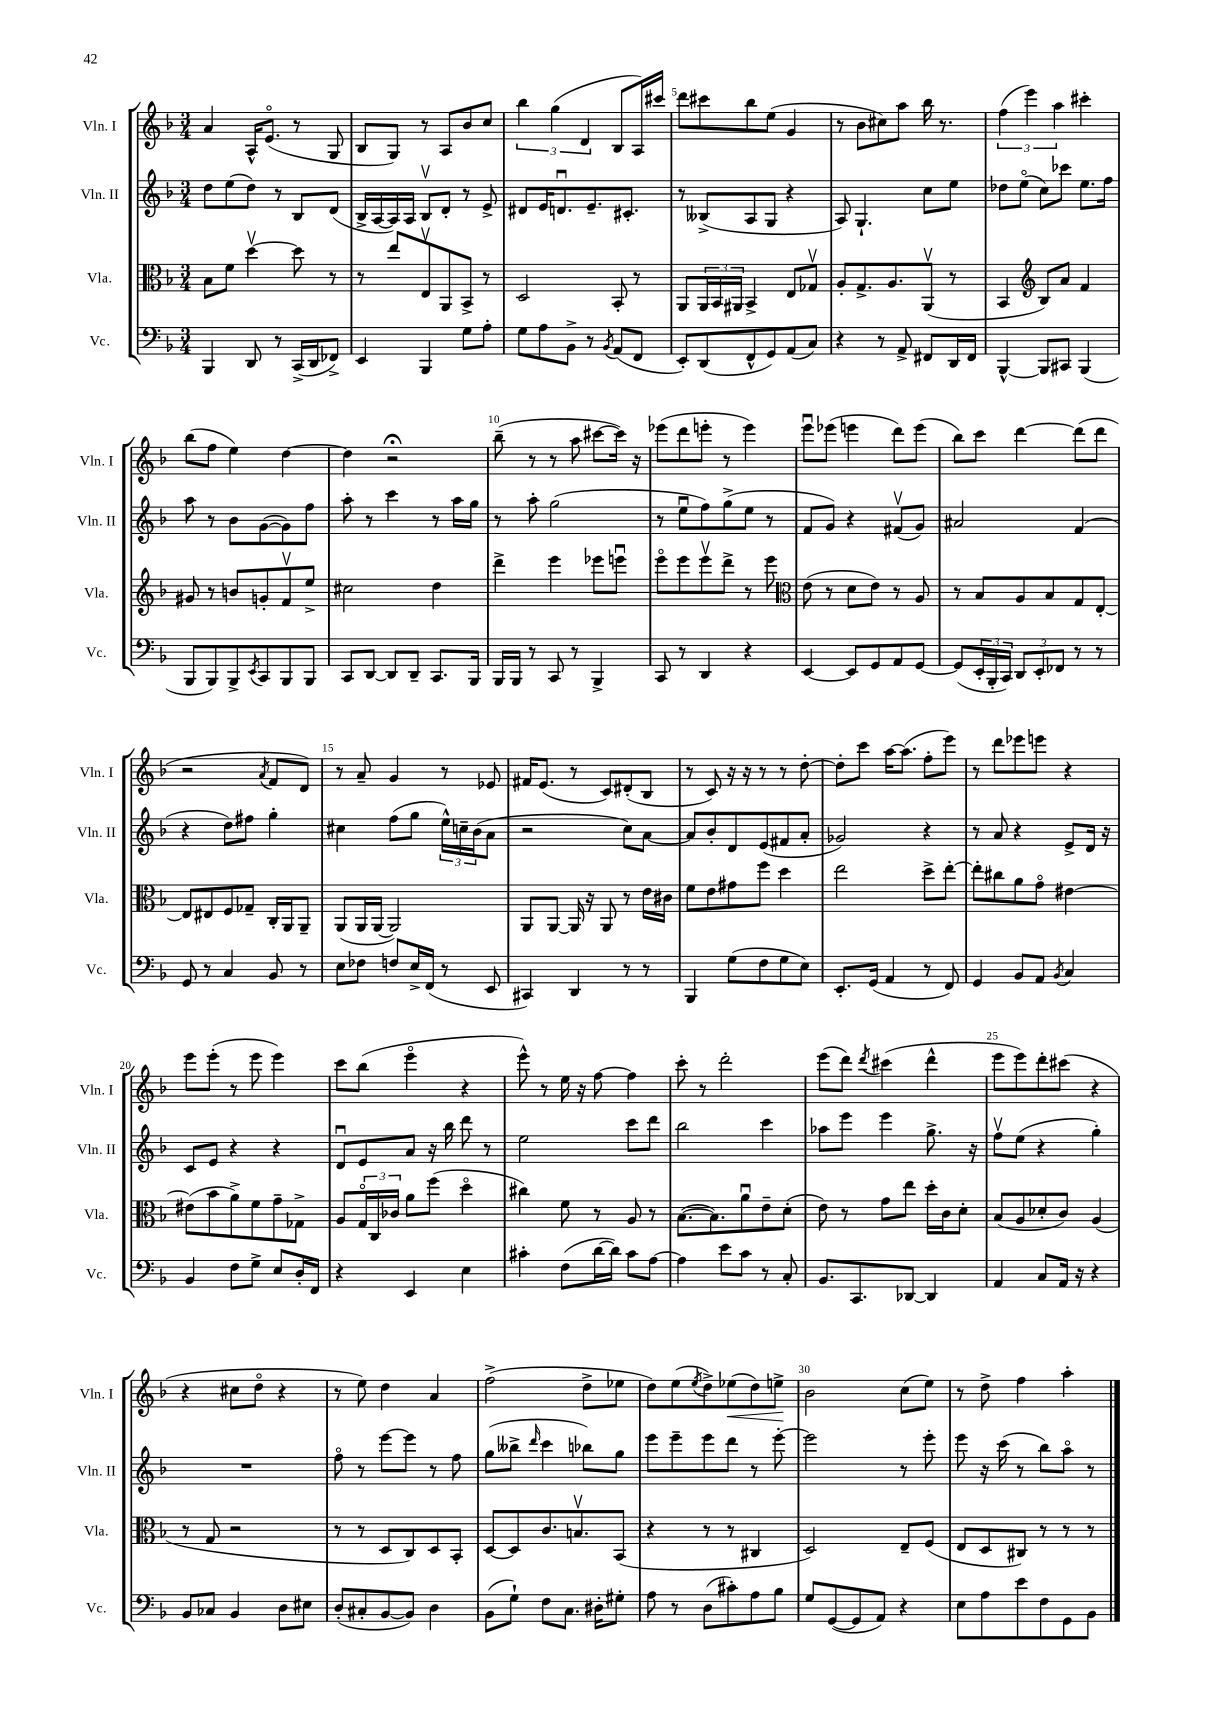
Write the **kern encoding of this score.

**kern	**kern	**kern	**kern
*staff4	*staff3	*staff2	*staff1
*clefF4	*clefC3	*clefG2	*clefG2
*k[b-]	*k[b-]	*k[b-]	*k[b-]
*M3/4	*M3/4	*M3/4	*M3/4
4BBB-/	8B-\L	8dd\L	4a/
.	8f\J	(8ee\	.
8DD/	[4ddv\	8dd\J)	16A^^/LK
.	.	.	(8.eo/J
8r	.	8r	.
(16CC^/LL	8dd\]	8B-/L	8r
16DD/J	.	.	.
8FF-^/J)	8r	(8d/J	8G/
=	=	=	=
4EE/	8r	16B-^/LL	8B-/L
.	.	[16A/	.
.	8ee/L	16A/])	8G/J)
.	.	16A/JJ	.
4BBB-/	8Ev/	8B-v/L	8r
.	8AA/	8d'/J	8A/L
8G\L	8BB-^/J	8r	8b-/
8A'\J	8r	8e^/	8cc/J
=	=	=	=
8G\L	2D/	8d#/L	6bb-\
8A\	.	16e/K	.
.	.	.	(6gg\
.	.	8.du/	.
8BB-^\J	.	.	.
.	.	.	6d/
8r	.	8.e~/	.
8qBB-/	.	.	.
(8AA/L	8BB-'/	.	8B-/L
.	.	8.c#'/J	.
8FF/J	8r	.	16A/L)
.	.	.	16ccc#/JJ
=	=	=	=
8EE'/L)	8AA/L	8r	8ddd\L
(8DD/	24AA/L	(8B--^/L	8ccc#\
.	24BB-/	.	.
.	24AA#/JJ	.	.
8FF^^/	4BB-^/	8A/	8bb-\
8GG/)	.	8G/J	(8ee\J
(8AA/	8E/L	4r	4g/
8C/J)	8G-v/J	.	.
=	=	=	=
4r	8A'/L	8A/)	8r
.	8.G^/	4.G`/	8b-\L
8r	.	.	8cc#\)
.	8.A/	.	.
8AA^/	.	.	8aa\J
8FF#/L	(8AAv/J	8cc\L	16bb-\
.	.	.	8.r
16DD/L	8r	8ee\J	.
16FF#/JJ	.	.	.
=	=	=	=
[4BBB-^^/	4BB-/	8dd-\L	(6ff\
.	.	(8eeo\J	.
.	.	.	6eee\)
*	*clefG2	*	*
8BBB-/]L	8B-/L)	8cc\L)	.
.	.	.	6aa\
8CC#/J	8a/J	8ccc-\J	.
(4BBB-/	4f/	8.ee\L	4ccc#'\
.	.	16ff\Jk	.
=	=	=	=
8BBB-/L	8g#/	8aa\	(8bb-\L
8BBB-/)	8r	8r	8ff\J
8BBB-^/	8b/L	8b-\L	4ee\)
8qEE/	.	.	.
8CC/	8g'/	([8g\	.
8BBB-/	8fv/	8g\])	[4dd\
8BBB-/J	8ee^/J	8ff\J	.
=	=	=	=
8CC/L	2cc#\	8aa'\	4dd\]
[8DD/J	.	8r	.
8DD/]L	.	4ccc\	2r;
8DD~/J	.	.	.
8.CC/L	4dd\	8r	.
.	.	16aa\LL	.
16BBB-/Jk	.	16gg\JJ	.
=	=	=	=
16BBB-/LL	4ddd^\	8r	(8bb-~\
16BBB-/JJ	.	.	.
8r	.	8aa'\	8r
8CC/	4eee\	(2gg\	8r
8r	.	.	8aa\
4BBB-^/	8eee-\L	.	[8ccc#\L
.	8eeeu\J	.	16ccc#\]Jk)
.	.	.	16r
=	=	=	=
8CC/	8eeeo\L	8r	(8eee-\L
8r	8eee\	8eeu\L	8ddd\
4DD/	8eeev\	8ff\)	8eee'\J
.	8ddd^\J	(8gg^\	8r
4r	8r	8ee\J	4eee\)
.	8eee\	8r	.
=	=	=	=
*	*clefC3	*	*
[4EE/	(8e\	8f/L	8eeeu\L
.	8r	8g/J)	(8eee-\J
8EE/]L	8d\L	4r	4eee\
8GG/	8e\J)	.	.
8AA/	8r	(8f#v/L	8ddd\L)
[8GG/J	8A/	8g/J)	(8eee\J
=	=	=	=
(8GG/]L	8r	2a#/	8bb-\L)
24EE'/L	8B-/L	.	8ccc\J
24BBB-'/	.	.	.
24CC/JJ)	.	.	.
12DD/L	8A/	.	[4ddd\
12EE'/	.	.	.
.	8B-/	.	.
12FF-/J	.	.	.
8r	8G/	(4f/	(8ddd\]L
8r	[8E'/J	.	8ddd\J
=	=	=	=
8GG/	8E/]L	4r	2r
8r	8E#/	.	.
4C/	8F/	8dd\L)	.
.	8G-~/J	8ff#\J	.
.	.	.	8qa/
8BB-/	16C'/LL	4gg'\	8f/L
.	16AA/J	.	.
8r	8AA~/J	.	8d/J)
=	=	=	=
8E\L	(8AA/L	4cc#\	8r
8F-\J	16AA/L	.	8a~/
.	[16AA/JJ	.	.
8F/L	2AA/])	(8ff\L	4g/
16E^/L	.	8gg\J	.
(16FF/JJ	.	.	.
8r	.	24ee^^\LL)	8r
.	.	24cc~\	.
.	.	(24b-\J	.
8EE/	.	8a\J	8e-/
=	=	=	=
4CC#/)	8AA/L	2r	16f#/LK
.	.	.	(8.e/J
.	[8AA/J	.	.
4DD/	16AA/]	.	8r
.	16r	.	.
.	8AA/	.	8c/L)
8r	8r	8cc\L)	(8d#'/
8r	16e\LL	[8a\J	8B-/J
.	16c#\JJ	.	.
=	=	=	=
4BBB-/	8f\L	8a/]L	8r
.	8e\	8b-'/	8c/)
(8G\L	8g#\	8d/	16r
.	.	.	16r
8F\	8ff\J	(8e/	8r
8G\	4dd\	8f#/	8r
8E\J)	.	8a'/J	[8dd'\
=	=	=	=
8.EE'/L	2ee\	2g-/)	8dd'\]L
.	.	.	8ccc\J
(16GG/Jk	.	.	.
4AA/	.	.	[16aa\LK
.	.	.	(8.aa\]J
8r	8dd^\L	4r	8ff'\L
8FF/)	[8ee'\J	.	8eee\J)
=	=	=	=
4GG/	8ee'\]L	8r	8r
.	8cc#\	8a/	8ddd\L
8BB-/L	8a\	4r	8eee-\
8AA/J	8go\J	.	8eee\J
8qBB-/	.	.	.
4C/	[4e#\	8e^/L	4r
.	.	16d/Jk	.
.	.	16r	.
=	=	=	=
4BB-/	(8e#\]L	8c/L	8eee\L
.	8b-\	8e/J	(8eee'\J
8F\L	8a^\)	4r	8r
8G^\J	8f\	.	8eee\
8E/L	8g~\	4r	4eee\)
16D'/L	8G-^\J	.	.
16FF/JJ	.	.	.
=	=	=	=
4r	8A/L	8du/L	8ccc\L
.	24Go/L	8e/	(8bb-\J
.	24C/	.	.
.	24c-/JJ	.	.
4EE/	8a\L	8a/J	4eeeo\
.	(8ff\J	16r	.
.	.	16bb-\	.
4E\	4ddo\	8ddd\	4r
.	.	8r	.
=	=	=	=
4c#'\	4cc#\)	2ee\	8eee^^\)
.	.	.	8r
(8F\L	8f\	.	16ee\
.	.	.	16r
[16d\L	8r	.	[8ff\
16d\]JJ)	.	.	.
8c#\L	8A/	8ccc\L	4ff\]
[8A\J	8r	8ddd\J	.
=	=	=	=
4A\]	([8.B-\L	2bb-\	8ccc'\
.	.	.	8r
.	8.B-\])	.	.
8e\L	.	.	2ddd'\
8c\J	8au\	.	.
8r	8e~\	4ccc\	.
8C'/	(8d'\J	.	.
=	=	=	=
8.BB-/L	8e\)	8aa-\L	(8eee\L
.	8r	8eee\J	8ddd\J)
8.CC/	.	.	.
.	.	.	8qddd/
.	8g\L	4eee\	(4ccc#\
[8DD-/J	8ee\J	.	.
4DD-/]	16dd'\LL	8.gg^\	4ddd^^\
.	16c\J	.	.
.	8d'\J	.	.
.	.	16r	.
=	=	=	=
4AA/	(8B-/L	8ffv\L	8eee\L
.	8A/	(8ee\J	8eee\)
8C/L	8d-'/	4r	8ddd'\
16AA/Jk	8c/J)	.	(8ccc#\J
16r	.	.	.
4r	(4A/	4gg'\)	4r
=	=	=	=
8BB-/L	8r	2.r	4r
8C-/J	8G/	.	.
4BB-/	2r	.	8cc#\L
.	.	.	8ddo\J
8D\L	.	.	4r
8E#\J	.	.	.
=	=	=	=
(8D'/L	8r	8ffo\	8r
8C#'/	8r	8r	8ee\)
[8BB-/	8D/L	[8eee\L	4dd\
8BB-/]J)	8C/)	8eee\]J	.
4D\	8D/	8r	4a/
.	8BB-'/J	8ff\	.
=	=	=	=
(8BB-\L	[8D/L	(8gg\L	(2ff^\
8G`\J)	8D/]	8bb--^\J	.
.	.	16qqddd/	.
8F\L	8.c/	4ccc\	.
8.C\J	.	.	.
.	8.Bv/	.	.
.	.	8bb-\L)	8dd^\L
16D#'\LK	.	.	.
8G#'\J	(8BB-/J	8gg\J	8ee-\J
=	=	=	=
8A\	4r	8eee\L	8dd\L)
8r	.	8eee~\	(8ee\
.	.	.	8qee/
(8D\L	8r	8eee\	8dd^\)
8c#'\)	8r	8ddd\J	(8ee-\
8A\	4C#/	8r	8dd\)
8B-\J	.	[8eee'\	8ee^\J
=	=	=	=
8G/L	2D/)	2eee\]	2b-\
([8GG/	.	.	.
8GG/]	.	.	.
8AA/J)	.	.	.
4r	8E~/L	8r	(8cc\L
.	(8F/J	8eee'\	8ee\J)
=	=	=	=
8E\L	8E/L	8eee\	8r
8A\	8D/	16r	8dd^\
.	.	(16ccc\	.
8e\	8C#/J)	8r	4ff\
8F\	8r	8bb-\L)	.
8GG\	8r	8aao\J	4aa'\
8BB-\J	8r	8r	.
==	==	==	==
*-	*-	*-	*-
